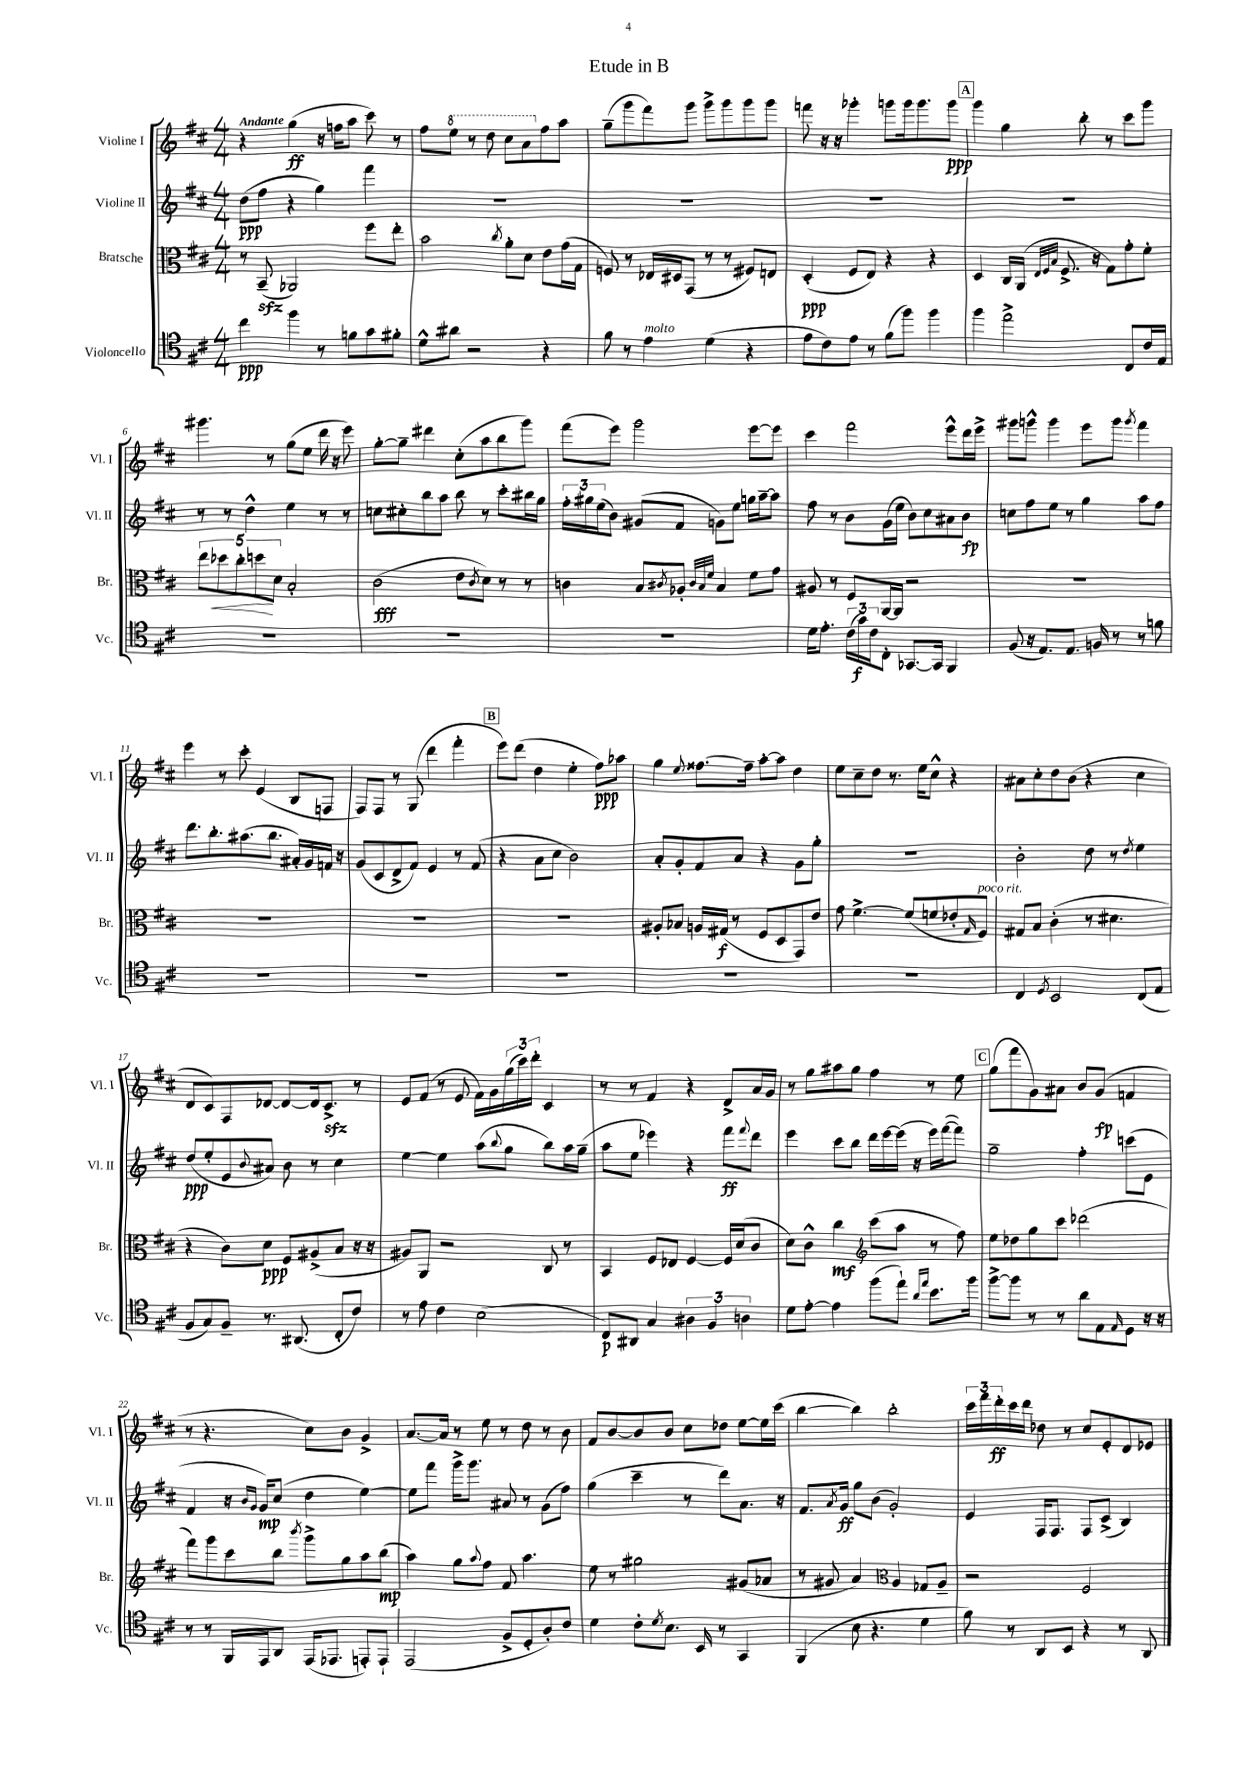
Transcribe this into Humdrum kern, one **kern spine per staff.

**kern	**dynam	**kern	**dynam	**kern	**dynam	**kern	**dynam
*part4	*part4	*part3	*part3	*part2	*part2	*part1	*part1
*staff4	*staff4	*staff3	*staff3	*staff2	*staff2	*staff1	*staff1
*I"Violoncello	*	*I"Bratsche	*	*I"Violine II	*	*I"Violine I	*
*I'Vc.	*	*I'Br.	*	*I'Vl. II	*	*I'Vl. I	*
*clefC4	*	*clefC3	*	*clefG2	*	*clefG2	*
*k[f#c#]	*	*k[f#c#]	*	*k[f#c#]	*	*k[f#c#]	*
*M4/4	*	*M4/4	*	*M4/4	*	*M4/4	*
=1	=1	=1	=1	=1	=1	=1	=1
!	!	!	!	!	!	!LO:TX:a:B:t=Andante	!
4cc#\	ppp	8r	.	(8dd\L	ppp	4r	.
.	.	(8BBzz~/	.	8ff#\J	.	.	.
4ff#\	.	2AA-X/)	.	4r	.	(4gg\	ff
8r	.	.	.	4gg\)	.	16r	.
.	.	.	.	.	.	16ffn\KL	.
8fn\L	.	.	.	.	.	8aa\J	.
8g\	.	8ff#\L	.	4fff#\	.	8ccc#\)	.
8f#X'\J	.	8ee'\J	.	.	.	8r	.
=2	=2	=2	=2	=2	=2	=2	=2
8d^^\L	.	2b\	.	1r	.	8ff#\L	.
*	*	*	*	*	*	*8va	*
8a#X\J	.	.	.	.	.	8eee\J	.
2r	.	.	.	.	.	8r	.
.	.	.	.	.	.	8ddd\	.
.	.	8qcc#/	.	.	.	.	.
.	.	8a'\L	.	.	.	8ccc#\L	.
.	.	8d\J	.	.	.	8aa\	.
*	*	*	*	*	*	*X8va	*
4r	.	8e\L	.	.	.	8ff#\	.
.	.	(16g\L	.	.	.	8aa\J	.
.	.	16G\JJ	.	.	.	.	.
=3	=3	=3	=3	=3	=3	=3	=3
8f#\	.	8Fn/)	.	1r	.	(8gg~\L	.
8r	.	8r	.	.	.	8ggg\	.
!LO:TX:a:i:t=molto	!	!	!	!	!	!	!
4e\	.	16E-X/LL	.	.	.	8fff#\)	.
.	.	16D#X/J	.	.	.	.	.
.	.	(8GG/J	.	.	.	8ggg\J	.
(4d\	.	8r	.	.	.	8ggg^\L	.
.	.	8r	.	.	.	8ggg\	.
4r	.	8F#X/L)	.	.	.	8ggg\	.
.	.	8En/J	.	.	.	8ggg\J	.
=4	=4	=4	=4	=4	=4	=4	=4
8e\L	.	(4D'/	ppp	1r	.	8fffn\	.
8c#\)	.	.	.	.	.	16r	.
.	.	.	.	.	.	16r	.
8e\J	.	8F#/L	.	.	.	4ggg-X'\	.
8r	.	8E/J)	.	.	.	.	.
(8f#\L	.	4r	.	.	.	8gggn\L	.
8ff#\J)	.	.	.	.	.	16ggg\k	.
.	.	.	.	.	.	8.ggg\	.
4ff#\	.	4r	.	.	.	.	.
.	.	.	.	.	.	8ggg\J	ppp
!!LO:REH:place=s1:t=A
=5	=5	=5	=5	=5	=5	=5	=5
4ff#\	.	4D/	.	1r	.	4ggg\	.
2ee^\	.	16C#/LL	.	.	.	4gg\	.
.	.	(16AA/JJ	.	.	.	.	.
.	.	32qqE/LLL	.	.	.	.	.
.	.	32qqF#/	.	.	.	.	.
.	.	32qqB/JJJ	.	.	.	.	.
.	.	8.F#^/	.	.	.	.	.
.	.	.	.	.	.	8bb'\	.
.	.	16r	.	.	.	.	.
.	.	8G\L)	.	.	.	8r	.
8C#/L	.	8g'\	.	.	.	8ccc#\L	.
16c#/L	.	8f#'\J	.	.	.	8ggg\J	.
16E/JJ	.	.	.	.	.	.	.
!!LO:LB:g=z
=6	=6	=6	=6	=6	=6	=6	=6
1r	.	10ee\L	.	8r	.	4.ggg#X\	.
!	!	!	!LO:HP:b	!	!	!	!
.	.	10dd-X\	<	.	.	.	.
.	.	.	.	8r	.	.	.
.	.	10cc#'\	.	.	.	.	.
.	.	.	.	4dd^^\	.	.	.
.	.	10ddn\	.	.	.	.	.
.	.	.	.	.	.	8r	.
.	.	10d\J	[	.	.	.	.
.	.	2B'/	.	4ee\	.	(8gg\L	.
.	.	.	.	.	.	8ee\J	.
.	.	.	.	8r	.	16ddd\	.
.	.	.	.	.	.	16r	.
.	.	.	.	8r	.	8eee\)	.
=7	=7	=7	=7	=7	=7	=7	=7
1r	.	(2c#\	fff	8ccn\L	.	[8gg'\L	.
.	.	.	.	8cc#X'\	.	8gg~\J]	.
.	.	.	.	8bb\	.	4ddd#X\	.
.	.	.	.	8aa\J	.	.	.
.	.	8e\L	.	8bb\	.	(8cc#'\L	.
.	.	8qc#/	.	.	.	.	.
.	.	8d\J)	.	8r	.	8aa\	.
.	.	8r	.	8ccc#'\L	.	8bb\	.
.	.	8r	.	16bb#X\L	.	8ggg\J)	.
.	.	.	.	16gg\JJ	.	.	.
=8	=8	=8	=8	=8	=8	=8	=8
1r	.	4cn\	.	24ff#'\LL	.	(8fff#\L	.
.	.	.	.	24gg#X\	.	.	.
.	.	.	.	(24ee\J	.	.	.
.	.	.	.	8b\J)	.	8eee\J)	.
.	.	8B/L	.	(8g#X/L	.	2ggg\	.
.	.	8qc#X/	.	.	.	.	.
.	.	8A-X'/J	.	8f#/J	.	.	.
.	.	32qqc#/LLL	.	.	.	.	.
.	.	32qqB/	.	.	.	.	.
.	.	32qqf#/JJJ	.	.	.	.	.
.	.	4B/	.	8gn\L)	.	.	.
.	.	.	.	8ee\J	.	.	.
.	.	8f#\L	.	16ggn\LL	.	[8eee\L	.
.	.	.	.	[16aa~\J	.	.	.
.	.	8g\J	.	8aa\J]	.	8eee\J]	.
=9	=9	=9	=9	=9	=9	=9	=9
16d\KL	.	8A#X/	.	8ff#\	.	4ccc#\	.
8.e'\J	.	.	.	.	.	.	.
.	.	8r	.	8r	.	.	.
(24c#\LL	.	8F#/L	.	8b\L	.	2fff#\	.
24g\)	f	.	.	.	.	.	.
24c#\J	.	.	.	.	.	.	.
8C#'\J	.	[16AA/L	.	(16g\L	.	.	.
.	.	16AA/JJ]	.	16ee\JJ	.	.	.
[8.GG-X/L	.	2r	.	8b\L)	.	.	.
.	.	.	.	8cc#\	.	.	.
16GG-/Jk]	.	.	.	.	.	.	.
4FF#/	.	.	.	8a#X\	.	8eee^^\L	.
.	.	.	.	8b\J	fp	16ddd\L	.
.	.	.	.	.	.	16eee^\JJ	.
=10	=10	=10	=10	=10	=10	=10	=10
(8F#/	.	1r	.	8ccn\L	.	8ggg#X\L	.
16r	.	.	.	8ff#\	.	8gggn^^\J	.
8.E/L)	.	.	.	.	.	.	.
.	.	.	.	8ee\J	.	4ggg\	.
8.E/J	.	.	.	8r	.	.	.
.	.	.	.	4gg\	.	8eee\L	.
16Fn/	.	.	.	.	.	.	.
8r	.	.	.	.	.	8ggg\J	.
.	.	.	.	.	.	8qggg/	.
8r	.	.	.	8aa\L	.	4fff#\	.
8fn\	.	.	.	8ff#\J	.	.	.
!!LO:LB:g=z
=11	=11	=11	=11	=11	=11	=11	=11
1r	.	1r	.	8.ddd\L	.	4eee\	.
.	.	.	.	8.bb'\	.	.	.
.	.	.	.	.	.	8r	.
.	.	.	.	(8.aa#X\	.	8ccc#'\	.
.	.	.	.	.	.	(4e/	.
.	.	.	.	8.bb\J	.	.	.
.	.	.	.	16a#X'/LL)	.	8B/L	.
.	.	.	.	16g/	.	.	.
.	.	.	.	16fn/JJ	.	8Fn/J	.
.	.	.	.	16r	.	.	.
=12	=12	=12	=12	=12	=12	=12	=12
1r	.	1r	.	(8g/L	.	8F#/L)	.
.	.	.	.	8c#/	.	8F#/J	.
.	.	.	.	8d^/	.	8r	.
.	.	.	.	8f#/J)	.	(8G/	.
.	.	.	.	4e/	.	4ddd\	.
.	.	.	.	8r	.	4fff#'\	.
.	.	.	.	(8f#/	.	.	.
!!LO:REH:place=s1:t=B
=13	=13	=13	=13	=13	=13	=13	=13
1r	.	1r	.	4r	.	8eee\L)	.
.	.	.	.	.	.	(8ddd\J	.
.	.	.	.	8a\L	.	4dd\	.
.	.	.	.	8cc#\J	.	.	.
.	.	.	.	2b\)	.	4ee'\	.
.	.	.	.	.	.	8ff#\L)	ppp
.	.	.	.	.	.	8aa-X\J	.
=14	=14	=14	=14	=14	=14	=14	=14
1r	.	8A#X'/L	.	8a'/L	.	4gg\	.
.	.	8B-X/J	.	8g'/	.	.	.
.	.	.	.	.	.	8qqee/	.
.	.	16An/LL	.	8f#/	.	[8.ff##X\L	.
.	.	(16G#X/JJ	f	.	.	.	.
.	.	8r	.	8a/J	.	.	.
.	.	.	.	.	.	16ff##~\Jk]	.
.	.	8F#/L	.	4r	.	[8aa'\L	.
.	.	8D/	.	.	.	8aa\J]	.
.	.	8GG/)	.	8g\L	.	4dd\	.
.	.	8e/J	.	8gg'\J	.	.	.
=15	=15	=15	=15	=15	=15	=15	=15
1r	.	8g\	.	1r	.	8ee\L	.
.	.	[4.f#^\	.	.	.	8cc#~\	.
.	.	.	.	.	.	8dd\J	.
.	.	.	.	.	.	8.r	.
.	.	(8f#/L]	.	.	.	.	.
.	.	.	.	.	.	16ee\KL	.
.	.	8fn/	.	.	.	8cc#^^\J	.
.	.	8e-X'/	.	.	.	4r	.
.	.	16qqG/	.	.	.	.	.
!	!	!LO:TX:a:i:t=poco rit.	!	!	!	!	!
.	.	8F#/J)	.	.	.	.	.
=16	=16	=16	=16	=16	=16	=16	=16
4C#/	.	8G#X/L	.	2b'\	.	8a#X\L	.
.	.	8B/J	.	.	.	8cc#'\	.
8qD/	.	.	.	.	.	.	.
2BB/	.	(4c#'\	.	.	.	8dd\	.
.	.	.	.	.	.	(8b\J	.
.	.	8r	.	8dd\	.	4r	.
.	.	4.d#X\	.	8r	.	.	.
.	.	.	.	8qdd/	.	.	.
(8C#/L	.	.	.	4ee\	.	4cc#\	.
8E/J	.	.	.	.	.	.	.
!!LO:LB:g=z
=17	=17	=17	=17	=17	=17	=17	=17
8F#/L	.	4r	.	(8dd/L	ppp	8d/L	.
8G/)	.	.	.	8ee'/	.	8c#/)	.
8F#~/J	.	8c#\L)	.	8e/	.	8F#/	.
.	.	.	.	8qqb/	.	.	.
8.r	.	8d\J	ppp	8a#X/J)	.	[8d-X/J	.
.	.	8F#/L	.	8b\	.	8d-/L_	.
(8.AA#X/	.	.	.	.	.	.	.
.	.	(8A#X^/	.	8r	.	16d-/k]	.
.	.	.	.	.	.	8.c#zz^/J	.
8C#'/L	.	8B/J	.	4cc#\	.	.	.
8c#/J)	.	16r	.	.	.	8r	.
.	.	16r	.	.	.	.	.
=18	=18	=18	=18	=18	=18	=18	=18
8r	.	8A#X/L)	.	[4ee\	.	8e/L	.
8e\	.	8AA/J	.	.	.	(8f#/J	.
4c#\	.	2r	.	4ee\]	.	8r	.
.	.	.	.	.	.	8e/	.
(2B\	.	.	.	(8aa\L	.	16f#\LL)	.
.	.	.	.	.	.	16g\	.
.	.	.	.	8qqbb/	.	.	.
.	.	.	.	8gg\J	.	(24gg\	.
.	.	.	.	.	.	24ccc#\)	.
.	.	.	.	.	.	24ddd'\JJ	.
.	.	8C#/	.	8bb\L)	.	4c#/	.
.	.	8r	.	16aa\L	.	.	.
.	.	.	.	(16gg~\JJ	.	.	.
=19	=19	=19	=19	=19	=19	=19	=19
8C#/L)	p	4BB/	.	8aa\L	.	8r	.
8AA#X/J	.	.	.	8ee\J	.	8r	.
4G/	.	8F#/L	.	4eee-X\)	.	4f#/	.
.	.	8E-X/J	.	.	.	.	.
6A#X\	.	[4F#/	.	4r	.	4r	.
6F#/	.	.	.	.	.	.	.
.	.	16F#/LL]	.	8fff#\L	ff	8d^/L	.
.	.	(16d/J	.	.	.	.	.
6An\	.	.	.	.	.	.	.
.	.	.	.	8qqfff#/	.	.	.
.	.	8c#/J	.	8ddd\J	.	16a/L	.
.	.	.	.	.	.	16g/JJ	.
=20	=20	=20	=20	=20	=20	=20	=20
8d\L	.	8d\L)	.	4eee\	.	8r	.
[8e'\J	.	8c#^^\J	.	.	.	8gg\L	.
4e\]	.	4cc#\	mf	8ccc#\L	.	8aa#X\	.
.	.	.	.	8bb\J	.	8gg\J	.
*	*	*clefG2	*	*	*	*	*
(8ff#\L	.	(8ccc#\L	.	16ddd\LL	.	4ff#\	.
.	.	.	.	[16eee\	.	.	.
8ee`\J)	.	8aa\J	.	(16eee\JJ]	.	.	.
.	.	.	.	16r	.	.	.
16qqa/LL	.	.	.	.	.	.	.
16qqee/JJ	.	.	.	.	.	.	.
8.b\L	.	8r	.	16eee\LL)	.	8r	.
.	.	.	.	([16fff#\J	.	.	.
.	.	8ff#\)	.	8fff#\J])	.	8ee\	.
16ff#\Jk	.	.	.	.	.	.	.
!!LO:REH:place=s1:t=C
=21	=21	=21	=21	=21	=21	=21	=21
[8ff#^\L	.	8ee\L	.	2gg~\	.	(8gg\L	.
8ff#\J]	.	8dd-X\	.	.	.	8fff#\	.
8r	.	8gg\	.	.	.	8g\)	.
8r	.	8ccc#\J	.	.	.	8a#X\J	.
8a\L	.	(2ddd-X\	.	4ff#'\	.	8b/L	.
8E\	.	.	.	.	.	(8g/J	fp
16qqE/	.	.	.	.	.	.	.
8D\J	.	.	.	(8cccn\L	.	4fn/	.
16r	.	.	.	8e\J	.	.	.
16r	.	.	.	.	.	.	.
!!LO:LB:g=z
=22	=22	=22	=22	=22	=22	=22	=22
8r	.	8fff#\L)	.	4f#/	.	8r	.
8r	.	8ggg\	.	.	.	4.r	.
16FF#/LL	.	8ccc#\	.	16r	.	.	.
.	.	.	.	16qqb/LL	.	.	.
.	.	.	.	16qqg/JJ	.	.	.
16EE/J	.	.	.	16g/KL)	mp	.	.
8AA/J	.	8bb\J	.	(8cc#/J	.	.	.
.	.	8qbbb/	.	.	.	.	.
(16EE/KL	.	8ggg^\L	.	4dd\	.	8cc#\L)	.
8.EE-X/J	.	.	.	.	.	.	.
.	.	8gg\	.	.	.	8b\J	.
8EEn'/L)	.	8aa\	.	[4ee\)	.	4g^/	.
8EE`/J	.	(8bb\J	mp	.	.	.	.
=23	=23	=23	=23	=23	=23	=23	=23
(2EE/	.	4aa\)	.	8ee\L]	.	[8.a/L	.
.	.	.	.	8fff#\J	.	.	.
.	.	.	.	.	.	16a/Jk]	.
.	.	8gg\L	.	16ggg^\KL	.	8r	.
.	.	.	.	8.ggg\J	.	.	.
.	.	8qqaa/	.	.	.	.	.
.	.	8ff#\J	.	.	.	8ee\	.
8F#^/L	.	8f#/	.	8a#X/	.	8r	.
8D'/	.	4.aa\	.	8r	.	8dd\	.
8A'/)	.	.	.	(8g\L	.	8r	.
8c#/J	.	.	.	8ff#\J)	.	8b\	.
=24	=24	=24	=24	=24	=24	=24	=24
4d\	.	8ee\	.	(4gg\	.	8f#/L	.
.	.	8r	.	.	.	[8b/	.
8c#'\L	.	2gg#X\	.	4ccc#~\	.	8b/]	.
8qd/	.	.	.	.	.	.	.
8.B\J	.	.	.	.	.	8b/J	.
.	.	.	.	8r	.	8cc#\L	.
16BB/	.	.	.	.	.	.	.
8r	.	.	.	8ddd\L)	.	8dd-X\J	.
4GG/	.	(8g#X/L	.	8.a\J	.	[8ee\L	.
.	.	8a-X/J	.	.	.	16ee\L]	.
.	.	.	.	16r	.	(16ccc#\JJ	.
=25	=25	=25	=25	=25	=25	=25	=25
(4FF#/	.	8r	.	8.f#/L	.	[4bb\	.
.	.	8g#X/	.	.	.	.	.
.	.	.	.	8qa/	.	.	.
.	.	.	.	16g/Jk	ff	.	.
8B\	.	4a/)	.	8gg\L	.	4bb\])	.
4.r	.	.	.	(8b\J	.	.	.
*	*	*clefC3	*	*	*	*	*
.	.	4A/	.	2g'/)	.	2bb'\	.
4d\	.	8G-X/L	.	.	.	.	.
.	.	8A~/J	.	.	.	.	.
=26	=26	=26	=26	=26	=26	=26	=26
8f#\)	.	2r	.	4e/	.	24ccc#\LL	.
.	.	.	.	.	.	24fff#\	.
.	.	.	.	.	.	24ddd'\	ff
8r	.	.	.	.	.	16ccc#\	.
.	.	.	.	.	.	16ddd\JJ	.
8AA/L	.	.	.	16F#/KL	.	8dd-X\	.
.	.	.	.	8.F#/J	.	.	.
8BB/J	.	.	.	.	.	8r	.
4r	.	2F#/	.	8F#/L	.	8cc#/L	.
.	.	.	.	(8c#^/J	.	8e'/	.
8r	.	.	.	4B/)	.	8d/	.
8AA/	.	.	.	.	.	8e-X/J	.
==	==	==	==	==	==	==	==
*-	*-	*-	*-	*-	*-	*-	*-
